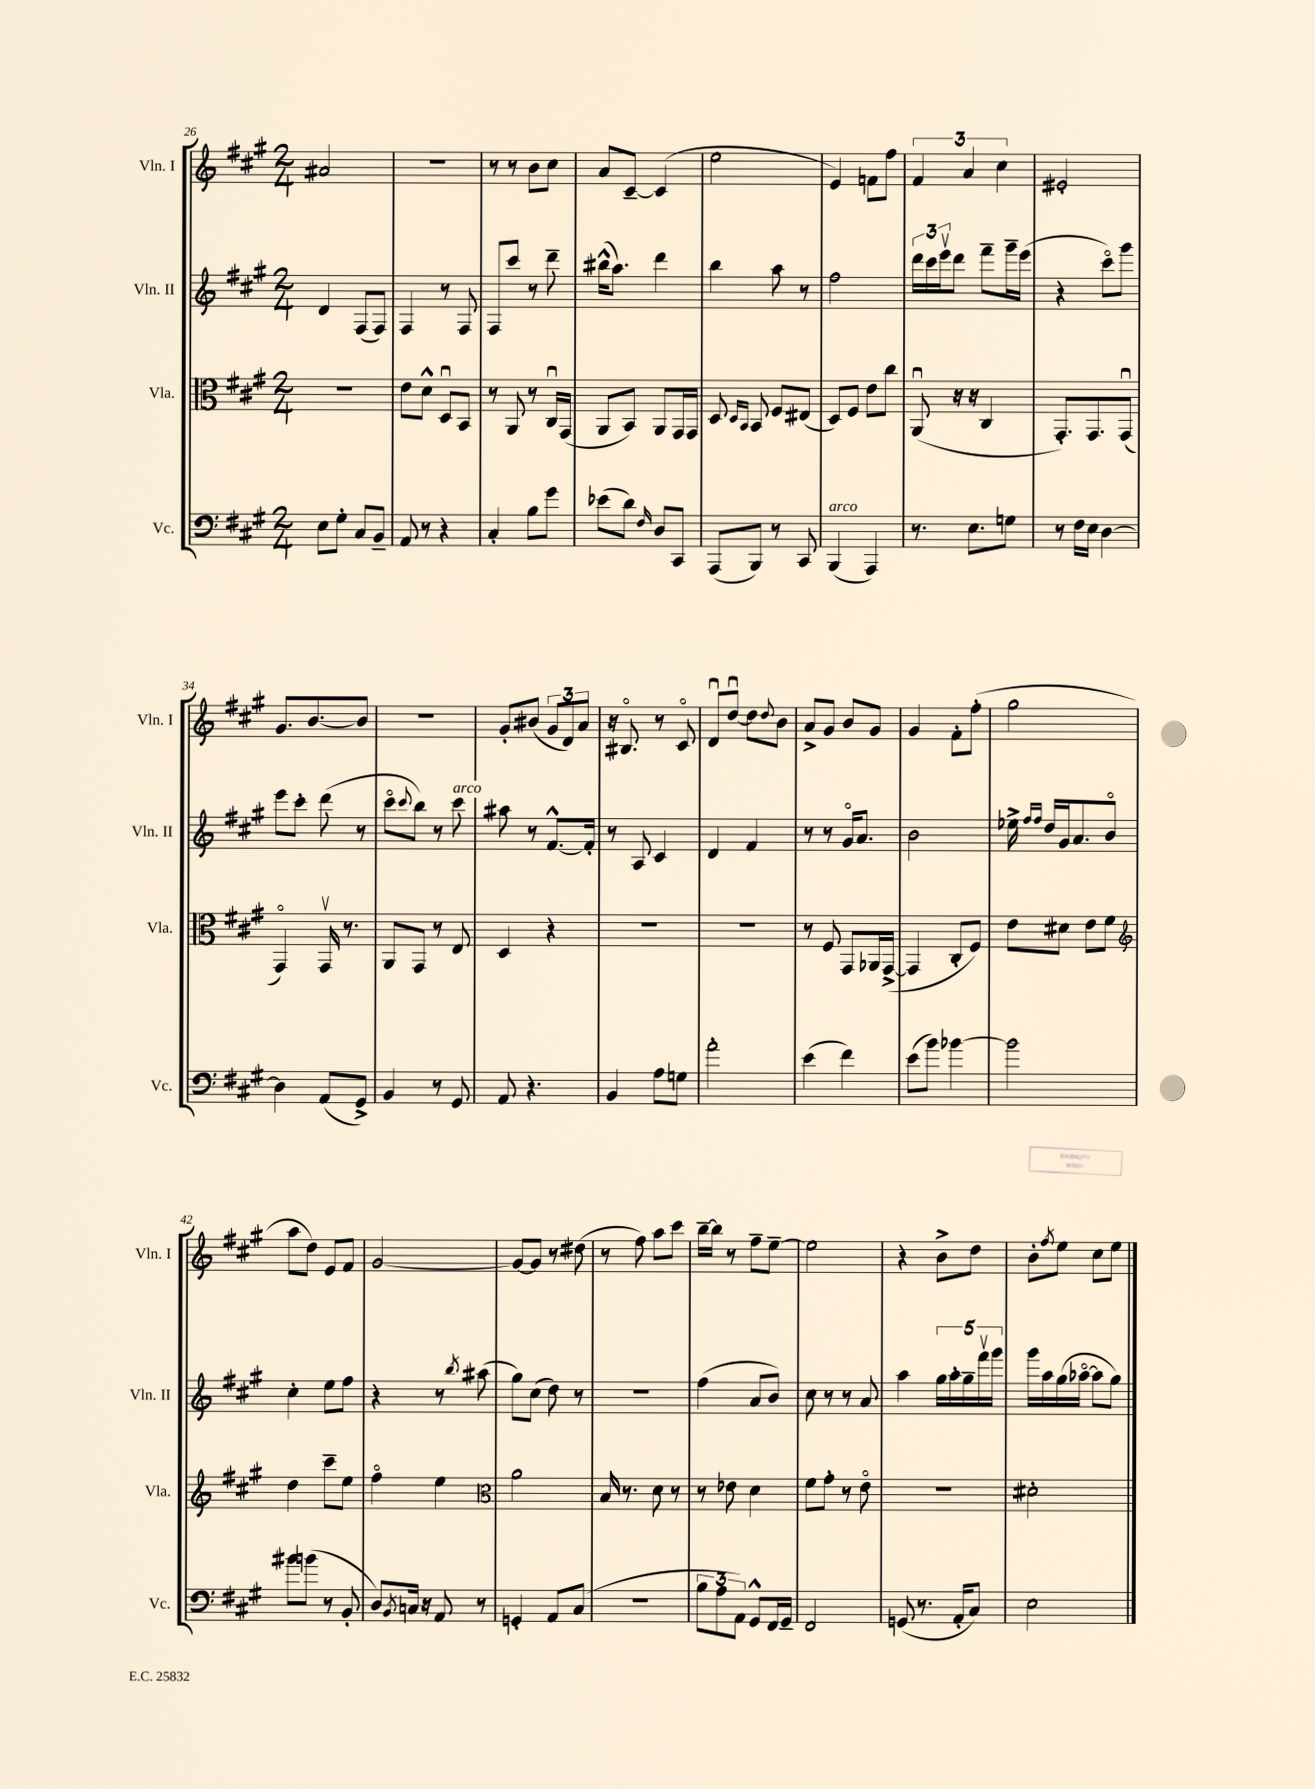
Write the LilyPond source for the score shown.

<<
\new StaffGroup <<
\new Staff = "s0" \with { instrumentName = "Vln. I" shortInstrumentName = "Vln. I" } {
    \clef treble \key a \major \numericTimeSignature \time 2/4
    ais'2 |
    r2 |
    r8 r8 b'8 cis''8 |
    a'8 cis'8~-- cis'4( |
    e''2 |
    e'4) f'8 fis''8 |
    \tuplet 3/2 { fis'4 a'4 cis''4 } |
    eis'2-. |
    gis'8. b'8.~ b'8 |
    r2 |
    gis'8-. bis'8( \tuplet 3/2 { gis'8 d'8) a'8 } |
    r16 bis8.\flageolet r8 cis'8\flageolet |
    d'8\downbow d''8~\downbow d''8 \appoggiatura { d''8 } b'8 |
    a'8-> gis'8 b'8 gis'8 |
    gis'4 fis'8-. fis''8-.( |
    gis''2 |
    a''8 d''8) e'8 fis'8 |
    gis'2~ |
    gis'8~ gis'8 r8 dis''8( |
    r8 fis''8) a''8 cis'''8 |
    b''16~-- b''16 r8 fis''8-- e''8~-- |
    e''2 |
    r4 b'8-> d''8 |
    b'8-. \acciaccatura { fis''8 } e''8 cis''8 e''8 \bar "|." |
}
\new Staff = "s1" \with { instrumentName = "Vln. II" shortInstrumentName = "Vln. II" } {
    \clef treble \key a \major \numericTimeSignature \time 2/4
    d'4 fis8( fis8) |
    fis4 r8 fis8 |
    fis8 cis'''8 r8 d'''8-- |
    bis''16-^( a''8.) d'''4 |
    b''4 a''8 r8 |
    fis''2 |
    \tuplet 3/2 { d'''16 cis'''16 e'''16\upbow } d'''8 fis'''8-- gis'''16-- e'''16( |
    r4 cis'''8\flageolet) gis'''8 |
    e'''8 cis'''8-. d'''8( r8 |
    cis'''8\flageolet \appoggiatura { cis'''8 } b''8) r8 cis'''8^\markup { \italic "arco" } |
    ais''8 r8 fis'8.~-^ fis'16-. |
    r8 a8 cis'4 |
    d'4 fis'4 |
    r8 r8 gis'16\flageolet a'8. |
    b'2 |
    ees''16-> \grace { fis''16 fis''16 } d''16 gis'16 a'8. b'8\flageolet |
    cis''4-. e''8 fis''8 |
    r4 r8 \acciaccatura { b''8 } ais''8( |
    gis''8) cis''8( d''8) r8 |
    R2 |
    fis''4( a'8 b'8) |
    cis''8 r8 r8 a'8 |
    a''4 \tuplet 5/4 { gis''16 a''16-. gis''16-- fis'''16\upbow gis'''16 } |
    gis'''16 a''16 gis''16( aes''16~\flageolet aes''8 gis''8) \bar "|." |
}
\new Staff = "s2" \with { instrumentName = "Vla." shortInstrumentName = "Vla." } {
    \clef alto \key a \major \numericTimeSignature \time 2/4
    R2 |
    e'8 d'8-^ d8\downbow b,8 |
    r8 a,8 r8 cis16\downbow gis,16( |
    a,8 b,8) a,8 gis,16 gis,16 |
    d8 \grace { d16 b,16 } b,8 fis8 eis8( |
    d8) fis8 e'8 cis''8 |
    a,8\downbow( r16 r16 cis4 |
    gis,8.-.) gis,8. gis,8\downbow( |
    gis,4\flageolet) gis,16\upbow r8. |
    a,8 gis,8 r8 e8 |
    d4 r4 |
    R2 |
    R2 |
    r8 fis8 gis,8 aes,16 gis,16~->( |
    gis,4 cis8-. fis8) |
    e'8 dis'8 e'8 fis'8 |
    \clef treble d''4 cis'''8-- e''8 |
    fis''4\flageolet e''4 |
    \clef alto a'2 |
    b16 r8. d'8 r8 |
    r8 ees'8 d'4 |
    fis'8 gis'8-. r8 e'8\flageolet |
    r2 |
    dis'2-. \bar "|." |
}
\new Staff = "s3" \with { instrumentName = "Vc." shortInstrumentName = "Vc." } {
    \clef bass \key a \major \numericTimeSignature \time 2/4
    e8 gis8-. cis8 b,8-- |
    a,8 r8 r4 |
    cis4-. b8 gis'8 |
    ees'8( d'8) \grace { fis16 } d8 cis,8 |
    a,,8( b,,8) r8 cis,8 |
    b,,4^\markup { \italic "arco" }( a,,4) |
    r8. e8. g8 |
    r8 fis16 e16 d4~ |
    d4 a,8( gis,8->) |
    b,4 r8 gis,8 |
    a,8 r4. |
    b,4 a8 g8 |
    a'2-. |
    e'4( fis'4) |
    e'8( b'8) bes'4~ |
    bes'2 |
    bis'8 b'8( r8 b,8-. |
    d8) \acciaccatura { b,8 } c16 r16 a,8 r8 |
    g,4-. a,8 cis8( |
    r2 |
    \tuplet 3/2 { b8 a8 a,8) } gis,8-^ fis,16 gis,16-- |
    fis,2 |
    g,8( r8. a,16-. cis8) |
    e2 \bar "|." |
}
>>
>>
\layout { \context { \Score currentBarNumber = #26 } }
